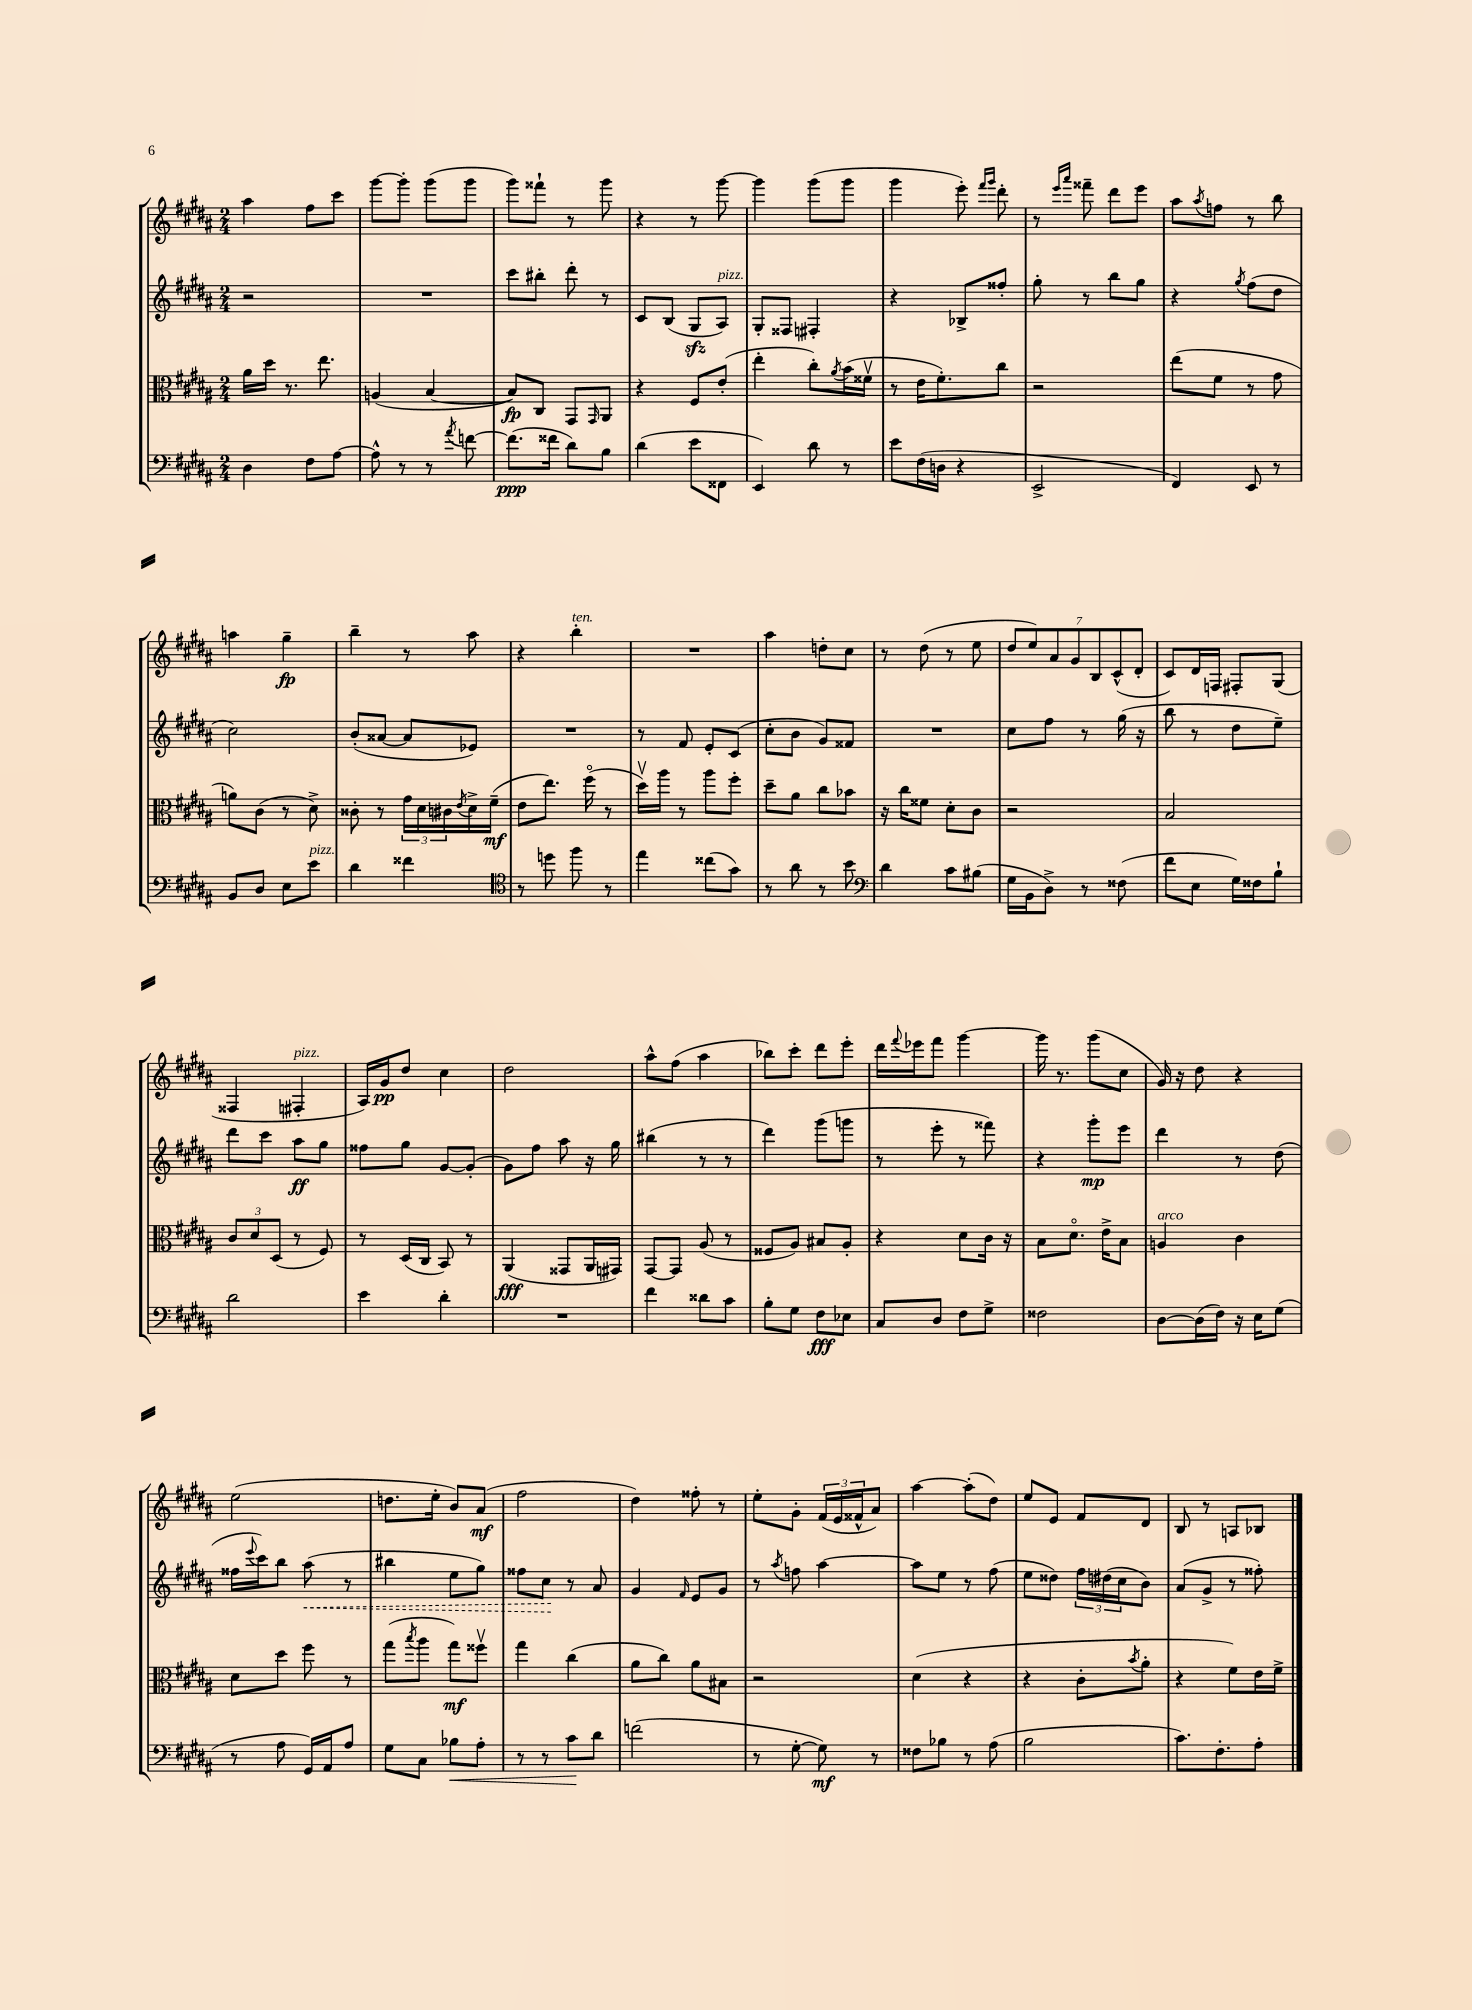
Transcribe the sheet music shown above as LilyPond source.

<<
\new StaffGroup <<
\new Staff = "s0" {
    \clef treble \key b \major \numericTimeSignature \time 2/4
    ais''4 fis''8 cis'''8 |
    gis'''8~ gis'''8-. gis'''8( gis'''8 |
    gis'''8) fisis'''8-! r8 gis'''8 |
    r4 r8 gis'''8~ |
    gis'''4 gis'''8( gis'''8 |
    gis'''4 e'''8-.) \grace { fis'''16 gis'''16 } dis'''8-. |
    r8 \grace { e'''16 ais'''16 } fisis'''8-- dis'''8 e'''8 |
    ais''8 \acciaccatura { ais''8 } f''8 r8 b''8 |
    a''4 gis''4--\fp |
    b''4-- r8 ais''8 |
    r4 b''4-.^\markup { \italic "ten." } |
    R2 |
    ais''4 d''8-. cis''8 |
    r8 dis''8( r8 e''8 |
    \tuplet 7/4 { dis''8 e''8) ais'8 gis'8 b8 cis'8-^( dis'8-. } |
    cis'8) dis'16 f16 fis8-. gis8( |
    fisis4 fis4-.^\markup { \italic "pizz." } |
    ais16) gis'16\pp dis''8 cis''4 |
    dis''2 |
    ais''8-^ fis''8( ais''4 |
    bes''8) cis'''8-. dis'''8 e'''8-. |
    dis'''16 \appoggiatura { fis'''8 } ees'''16 fis'''8 gis'''4~ |
    gis'''16 r8. gis'''8( cis''8 |
    gis'16) r16 dis''8 r4 |
    e''2( |
    d''8. e''16-. b'8) ais'8\mf( |
    fis''2 |
    dis''4) fisis''8-. r8 |
    e''8-. gis'8-. \tuplet 3/2 { fis'16( e'16 fisis'16-^ } ais'8) |
    ais''4~ ais''8-.( dis''8) |
    e''8 e'8 fis'8 dis'8 |
    b8 r8 a8 bes8 \bar "|." |
}
\new Staff = "s1" {
    \clef treble \key b \major \numericTimeSignature \time 2/4
    r2 |
    R2 |
    cis'''8 bis''8-. dis'''8-. r8 |
    cis'8 b8( gis8\sfz ais8^\markup { \italic "pizz." }) |
    gis8-. fisis8 fis4-. |
    r4 bes8-> fisis''8-. |
    gis''8-. r8 b''8 gis''8 |
    r4 \acciaccatura { gis''8 } fis''8( dis''8 |
    cis''2) |
    b'8-.( aisis'8~ aisis'8 ees'8) |
    R2 |
    r8 fis'8 e'8-. cis'8( |
    cis''8-. b'8 gis'8) fisis'8 |
    R2 |
    cis''8 fis''8 r8 gis''16( r16 |
    b''8 r8 dis''8 e''8--) |
    dis'''8 cis'''8 ais''8\ff gis''8 |
    fisis''8 gis''8 gis'8~ gis'8-.( |
    gis'8) fis''8 ais''8 r16 gis''16 |
    bis''4( r8 r8 |
    dis'''4) gis'''8( g'''8 |
    r8 e'''8-. r8 fisis'''8) |
    r4 gis'''8-.\mp e'''8 |
    dis'''4 r8 dis''8( |
    fisis''16 \appoggiatura { e'''8 } cis'''16) b''8 \once \override Hairpin.style = #'dashed-line ais''8\<( r8 |
    bis''4 e''8 gis''8) |
    fisis''8 cis''8\! r8 ais'8 |
    gis'4 \grace { fis'16 } e'8 gis'8 |
    r8 \acciaccatura { ais''8 } f''8 ais''4~ |
    ais''8 e''8 r8 fis''8( |
    e''8 disis''8) \tuplet 3/2 { fis''16 dis''16( cis''16 } b'8) |
    ais'8( gis'8-> r8 fisis''8-.) \bar "|." |
}
\new Staff = "s2" {
    \clef alto \key b \major \numericTimeSignature \time 2/4
    ais'16 dis''16 r8. e''8. |
    a4( b4~ |
    b8\fp) cis8 gis,8 \grace { gis,16 } ais,8 |
    r4 fis8 e'8-.( |
    e''4-. cis''8-.) \acciaccatura { ais'8 } b'16( fisis'16\upbow |
    r8 e'16 fis'8.-.) cis''8 |
    r2 |
    e''8( fis'8 r8 gis'8 |
    a'8) cis'8( r8 dis'8->) |
    cisis'8-. r8 \tuplet 3/2 { gis'16 dis'16 cis'16 } \acciaccatura { e'8 } dis'16-> fis'16--\mf( |
    e'8 e''8.) fis''16\flageolet( r8 |
    dis''16\upbow) ais''16 r8 ais''8 fis''8-. |
    dis''8-- ais'8 cis''8 bes'8 |
    r16 cis''16 fisis'8 dis'8-. cis'8 |
    r2 |
    b2 |
    \tuplet 3/2 { cis'8 dis'8 dis8( } r8 fis8) |
    r8 dis16( cis16 b,8) r8 |
    ais,4\fff( gisis,8 ais,16 gis,16) |
    gis,8~ gis,8 ais8( r8 |
    fisis8 ais8) bis8 ais8-. |
    r4 dis'8 cis'16 r16 |
    b8 dis'8.\flageolet e'16-> b8 |
    a4^\markup { \italic "arco" } cis'4 |
    dis'8 dis''8 fis''8 r8 |
    gis''8( \acciaccatura { b''8 } ais''8 gis''8\mf) fisis''8\upbow |
    gis''4 cis''4( |
    ais'8 cis''8) ais'8 bis8 |
    r2 |
    dis'4( r4 |
    r4 cis'8-. \acciaccatura { b'8 } ais'8-. |
    r4 fis'8) e'16 fis'16-> \bar "|." |
}
\new Staff = "s3" {
    \clef bass \key b \major \numericTimeSignature \time 2/4
    dis4 fis8 ais8~ |
    ais8-^ r8 r8 \acciaccatura { ais'8 } f'8~ |
    f'8.\ppp( fisis'16 dis'8) b8 |
    dis'4( e'8 fisis,8 |
    e,4) dis'8 r8 |
    e'8 fis16( d16 r4 |
    e,2-> |
    fis,4) e,8 r8 |
    b,8 dis8 e8 e'8^\markup { \italic "pizz." } |
    dis'4 fisis'4 |
    \clef tenor r8 d''8 fis''8 r8 |
    e''4 cisis''8( gis'8) |
    r8 ais'8 r8 b'8 |
    \clef bass dis'4 cis'8 bis8( |
    gis16 b,16 dis8->) r8 fisis8( |
    fis'8 e8 gis16) fisis16 b8-! |
    dis'2 |
    e'4 dis'4-. |
    R2 |
    fis'4 disis'8 cis'8 |
    b8-. gis8 fis8\fff ees8 |
    cis8 dis8 fis8 gis8-> |
    fisis2 |
    dis8~ dis16( fis16) r16 e16 gis8( |
    r8 ais8 gis,16) ais,16 ais8 |
    gis8 cis8 bes8\< ais8-. |
    r8 r8 cis'8\! dis'8 |
    f'2( |
    r8 gis8~-. gis8\mf) r8 |
    fisis8 bes8 r8 ais8( |
    b2 |
    cis'8.) fis8.-. ais8-. \bar "|." |
}
>>
>>
\layout { \context { \Score \remove "Bar_number_engraver" } }
